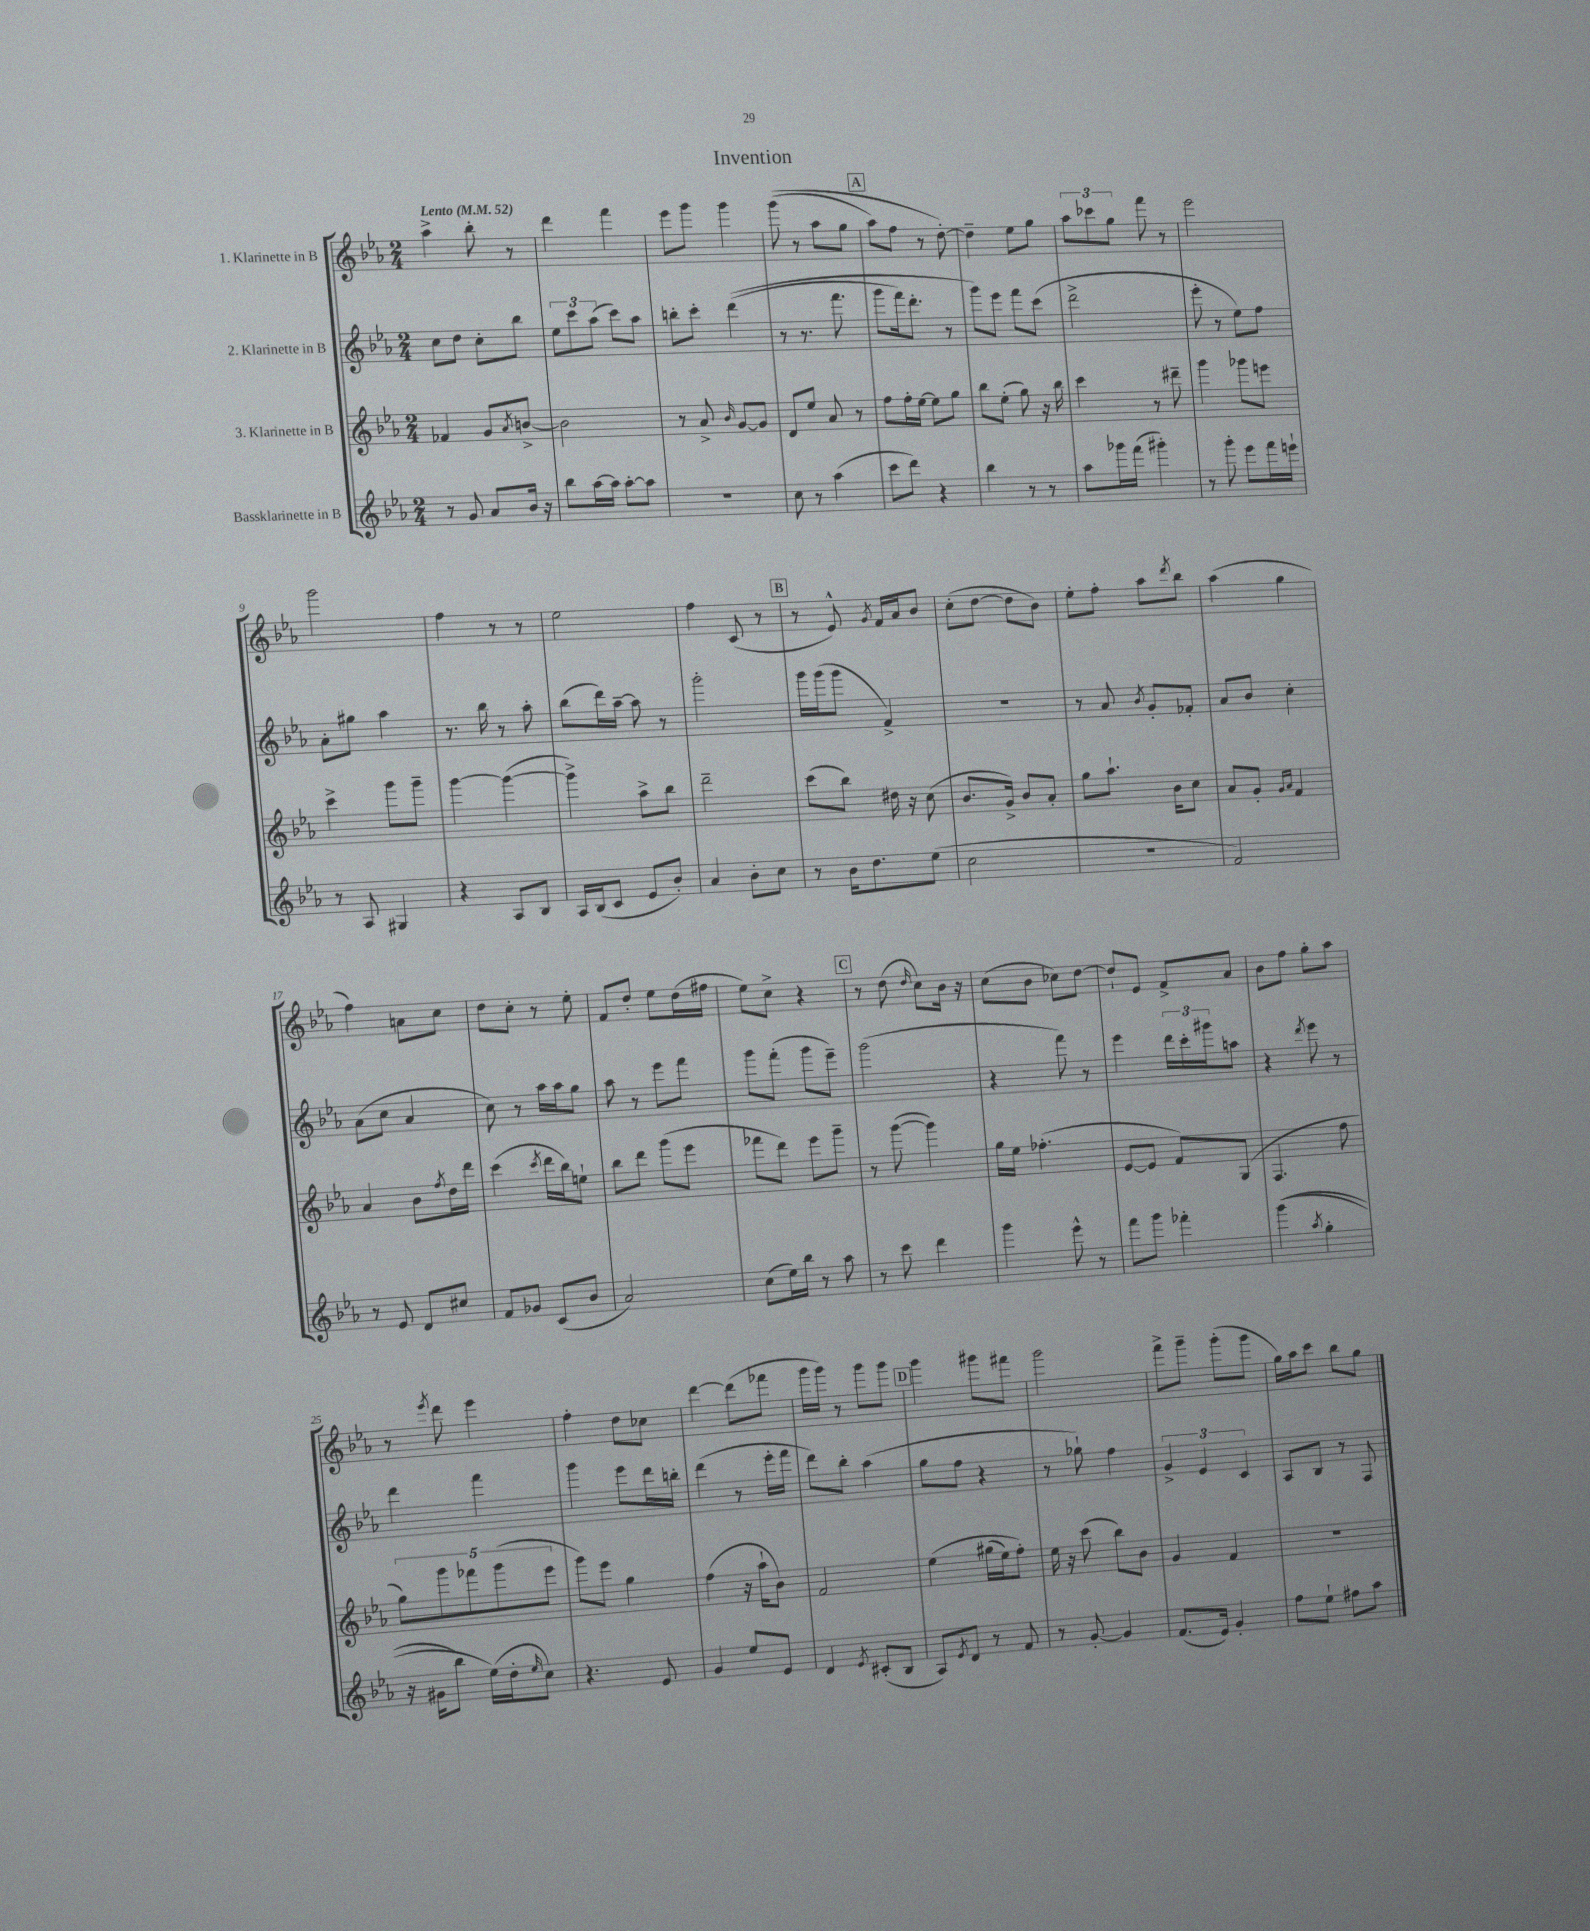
\header { title = "Invention" }
<<
\new StaffGroup <<
\new Staff = "s0" \with { instrumentName = "1. Klarinette in B" } {
    \clef treble \key ees \major \numericTimeSignature \time 2/4 \tempo "Lento" 4 = 52
    aes''4-> bes''8-. r8 |
    d'''4 f'''4 |
    ees'''8 g'''8 g'''4 |
    g'''8(\( r8 aes''8 g''8 |
    \mark \markup { \box "A" } aes''8) f''8 r8 d''8~-.\) |
    d''4-- ees''8 g''8 |
    \tuplet 3/2 { aes''8 ces'''8 g''8 } f'''8 r8 |
    ees'''2 |
    g'''2 |
    f''4 r8 r8 |
    ees''2 |
    f''4 c'8( r8 |
    \mark \markup { \box "B" } r8 ees'8-^) \acciaccatura { g'8 } f'16 aes'16 bes'8 |
    c''8-.( d''8~ d''8 bes'8) |
    ees''8-. f''8-. aes''8 \acciaccatura { d'''8 } bes''8 |
    aes''4( g''4 |
    f''4) a'8 c''8 |
    d''8 c''8-. r8 ees''8-. |
    f'8 d''8-. ees''8 d''16( fis''16 |
    ees''8) c''8-> r4 |
    \mark \markup { \box "C" } r8 d''8( \grace { d''16 } c''8) bes'16 r16 |
    c''8( bes'8 ces''8) d''8~ |
    d''8-! ees'8 f'8-> aes'8 |
    bes'8 f''8 g''8-. aes''8 |
    r8 \acciaccatura { ees'''8 } d'''8 ees'''4 |
    f''4-. d''8 ces''8 |
    d'''4~ d'''8( fes'''8 |
    g'''16 g'''16) r8 g'''8 g'''8 |
    \mark \markup { \box "D" } g'''4 gis'''8 fis'''8 |
    g'''2 |
    f'''8-> g'''8-- g'''8-.( g'''8 |
    g''16) aes''16 c'''8 bes''8 g''8 \bar "|." |
}
\new Staff = "s1" \with { instrumentName = "2. Klarinette in B" } {
    \clef treble \key ees \major \numericTimeSignature \time 2/4
    c''8 d''8 c''8-. bes''8 |
    \tuplet 3/2 { ees''8 c'''8 aes''8( } c'''8) aes''8 |
    b''8-. c'''8-. d'''4(\( |
    r8 r8. f'''8. |
    \mark \markup { \box "A" } g'''8 f'''16) d'''8.-. r8 |
    g'''8\) ees'''8 f'''8 c'''8( |
    d'''2-> |
    ees'''8-. r8 ees''8) f''8 |
    aes'8-. gis''8 aes''4 |
    r8. bes''16 r8 aes''8-. |
    bes''8( d'''16) aes''16~-- aes''8 r8 |
    g'''2-. |
    \mark \markup { \box "B" } g'''16 g'''16( g'''8 f'4->) |
    R2 |
    r8 aes'8 \acciaccatura { bes'8 } g'8-. fes'8-. |
    aes'8 bes'8 c''4-. |
    aes'8( c''8 aes'4 |
    c''8) r8 aes''16 aes''16 g''8 |
    aes''8 r8 ees'''8 f'''8 |
    g'''8 f'''8-.( g'''8 ees'''8--) |
    \mark \markup { \box "C" } g'''2( |
    r4 f'''8) r8 |
    ees'''4 \tuplet 3/2 { d'''16 c'''16-. gis'''16 } a''8 |
    r4 \acciaccatura { d'''8 } ees'''8 r8 |
    d'''4 f'''4 |
    g'''4 ees'''8 d'''16 b''16-. |
    d'''4( r8 ees'''16-. f'''16 |
    d'''8) bes''8-. aes''4( |
    \mark \markup { \box "D" } g''8 f''8 r4 |
    r8 ges''8-!) f''4 |
    \tuplet 3/2 { g'4-> ees'4 c'4 } |
    aes8 bes8 r8 f8 \bar "|." |
}
\new Staff = "s2" \with { instrumentName = "3. Klarinette in B" } {
    \clef treble \key ees \major \numericTimeSignature \time 2/4
    fes'4 g'8 \acciaccatura { aes'8 } b'8~-> |
    b'2 |
    r8 aes'8-> \grace { bes'16 } g'8~ g'8 |
    d'8 ees''8 aes'8 r8 |
    \mark \markup { \box "A" } f''8 f''16-. ees''16~ ees''8 g''8 |
    bes''8 ees''8-.( g''8) r16 bes''16 |
    c'''4 r8 dis'''8-- |
    g'''4 ges'''8 e'''8 |
    c'''4-> g'''8 g'''8-- |
    g'''4~ g'''4~( |
    g'''4->) aes''8-> bes''8 |
    d'''2-- |
    \mark \markup { \box "B" } c'''8( bes''8) dis''16 r16 c''8( |
    bes'8. g'16->) bes'8 aes'8-. |
    g''8 aes''8.-! bes'16 c''8 |
    aes'8 g'8-. \grace { g'16 aes'16 } f'4 |
    aes'4 bes'8 \acciaccatura { f''8 } d''16 d'''16 |
    c'''4( \acciaccatura { c'''8 } d'''16 bes''16) e''8-! |
    bes''8 d'''8 g'''8( ees'''8 |
    fes'''8 d'''8) ees'''8 g'''8-- |
    \mark \markup { \box "C" } r8 g'''8~( g'''4) |
    g''16 ees''16 fes''4.-.( |
    ees'8~ ees'8 f'8) g8( |
    f4. f''8 |
    \tuplet 5/4 { g''8) g'''8 fes'''8 g'''8( ees'''8 } |
    g'''8) ees'''8 g''4 |
    f''4( r16 aes''16-! bes'8) |
    f'2 |
    \mark \markup { \box "D" } ees''4\( gis''16( ees''16) f''8-.\) |
    ees''16 r16 c'''8( bes''8) bes'8 |
    g'4 f'4 |
    R2 \bar "|." |
}
\new Staff = "s3" \with { instrumentName = "Bassklarinette in B" } {
    \clef treble \key ees \major \numericTimeSignature \time 2/4
    r8 g'8 aes'8 bes'16 r16 |
    bes''8 aes''16~ aes''16 aes''8~-. aes''8 |
    r2 |
    c''8 r8 aes''4( |
    \mark \markup { \box "A" } c'''8 d'''8) r4 |
    bes''4 r8 r8 |
    aes''8 ges'''16 f'''16( gis'''4-.) |
    r8 g'''8-. ees'''8 f'''16 e'''16-! |
    r8 aes8 gis4 |
    r4 aes8 bes8 |
    aes16 bes16( c'8 ees'8 bes'8-.) |
    aes'4 bes'8-. c''8 |
    \mark \markup { \box "B" } r8 bes'16 d''8. ees''8( |
    c''2 |
    r2 |
    f'2) |
    r8 ees'8 d'8 cis''8 |
    f'8 ges'8 c'8( bes'8 |
    aes'2) |
    c''8( ees''16) bes''16 r8 aes''8 |
    \mark \markup { \box "C" } r8 c'''8 d'''4 |
    g'''4 ees'''8-^ r8 |
    f'''8 g'''8 fes'''4-. |
    g'''4(\( \acciaccatura { aes''8 } g''4-. |
    r16 gis'16 bes''8) ees''16(\) d''16-. \grace { ees''16 } c''8) |
    r4. ees'8 |
    g'4 ees''8 ees'8 |
    d'4 \acciaccatura { ees'8 } cis'8-.( bes8 |
    \mark \markup { \box "D" } aes8) \acciaccatura { ees'8 } d'8 r8 f'8 |
    r8 g'8~-. g'4 |
    f'8.( ees'16) g'4-. |
    f''8 ees''8-! fis''8 aes''8 \bar "|." |
}
>>
>>
